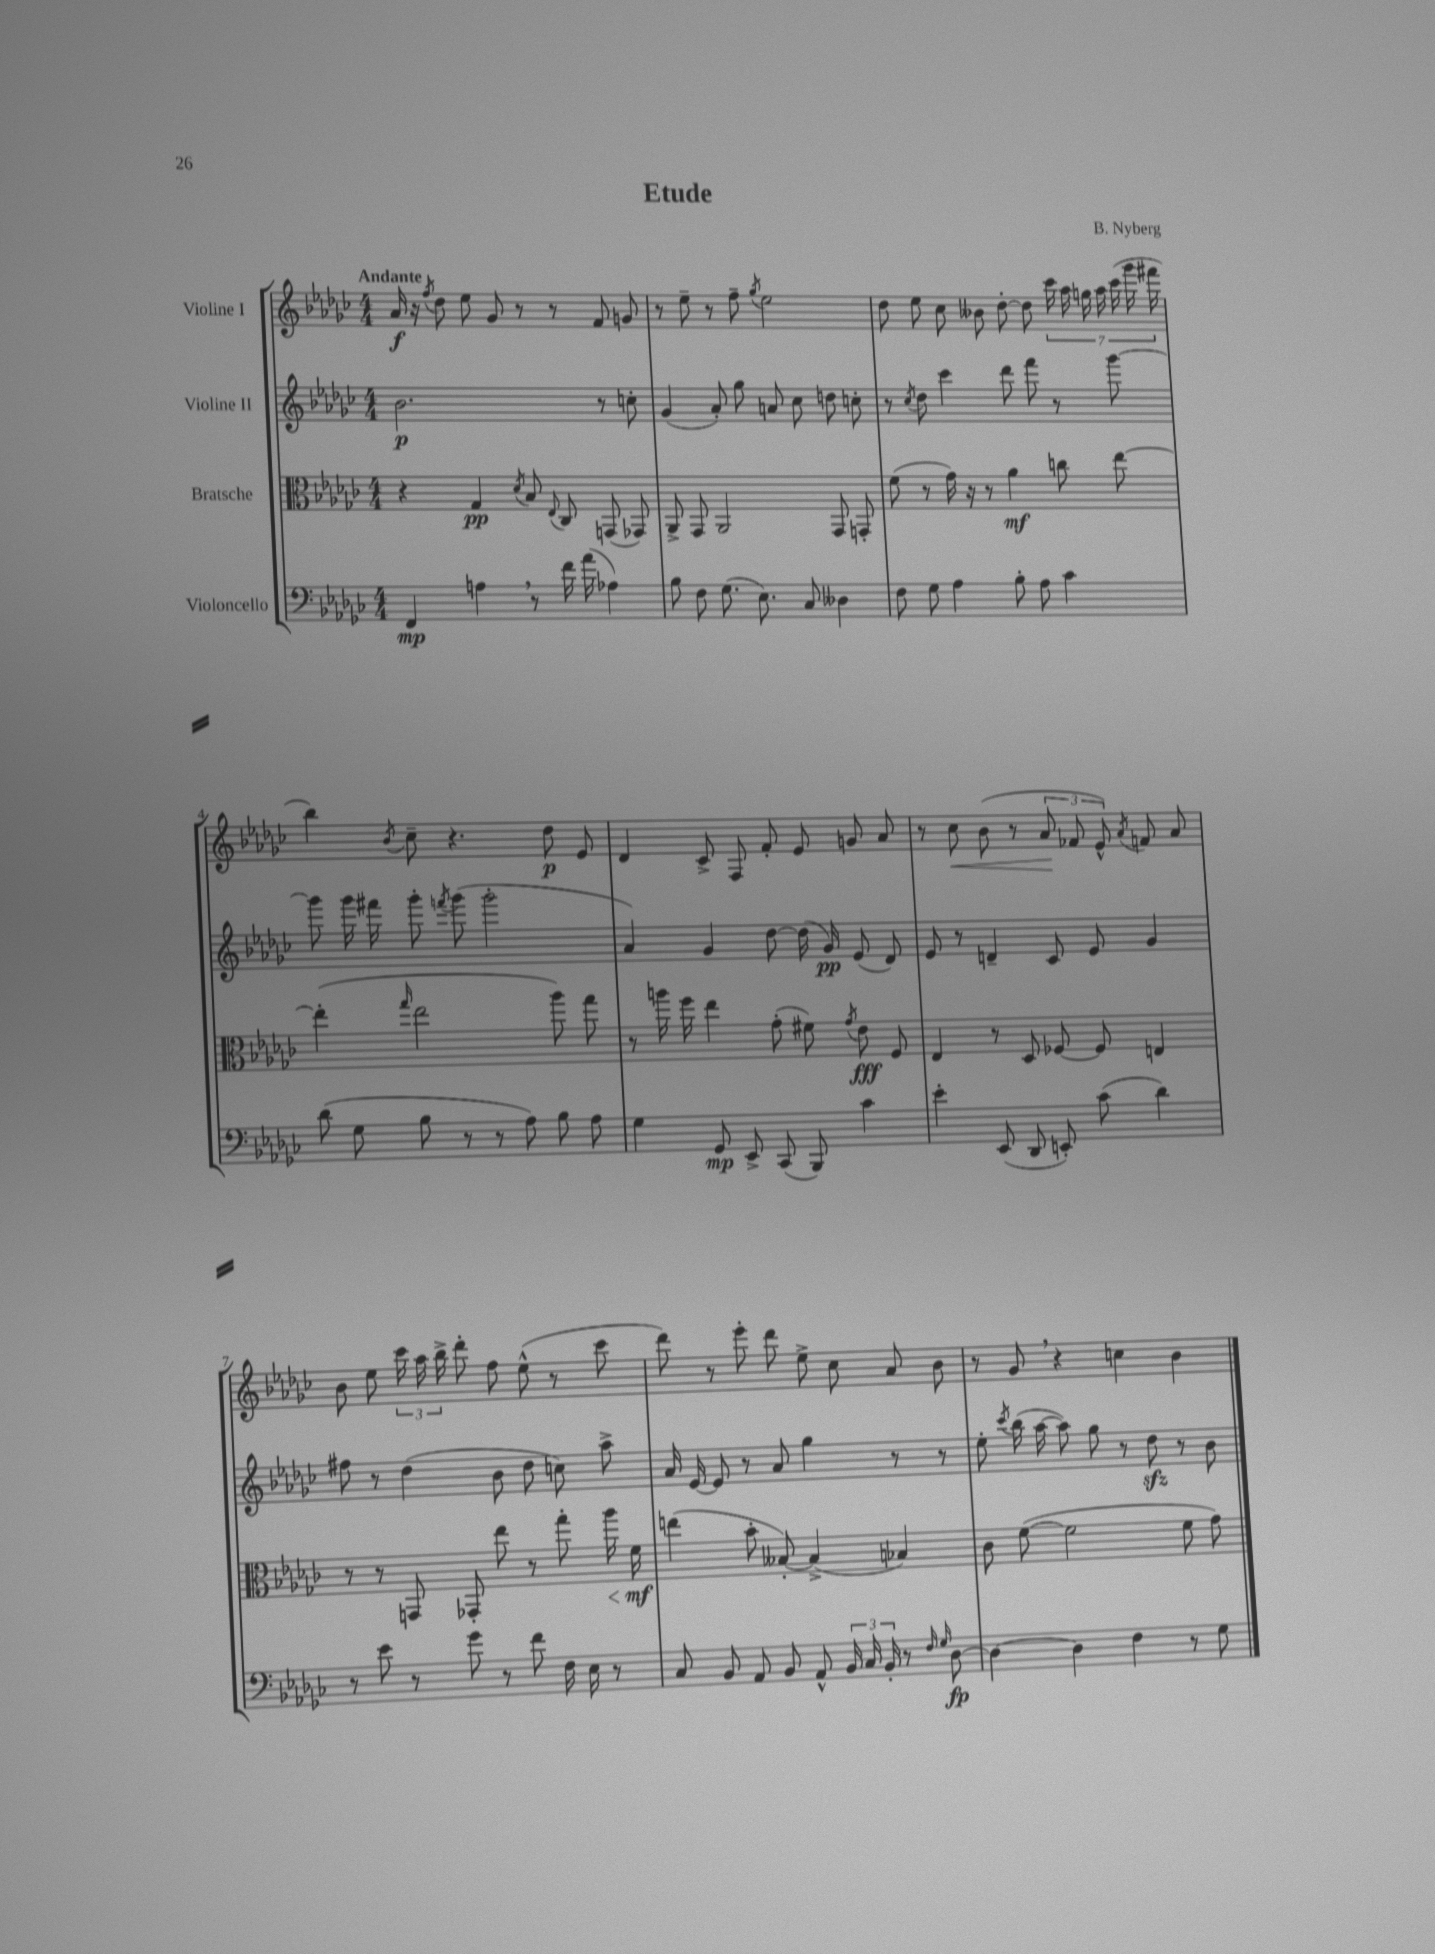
\header { title = "Etude" composer = "B. Nyberg" }
<<
\new StaffGroup <<
\new Staff = "s0" \with { instrumentName = "Violine I" } {
    \clef treble \key ges \major \numericTimeSignature \time 4/4 \tempo "Andante"
    \autoBeamOff aes'16\f r16 \acciaccatura { f''8 } des''8 ees''8 ges'8 r8 r8 f'8 g'8 |
    r8 ees''8-- r8 f''8-- \acciaccatura { ges''8 } ees''2 |
    des''8 ees''8 ces''8 beses'8 des''8~-. des''8 \tuplet 7/4 { ces'''16 aes''16 g''16 aes''16 ces'''16( ges'''16 fis'''16 } |
    bes''4) \acciaccatura { bes'8 } ces''8-- r4. des''8\p ees'8 |
    des'4 ces'8-> f8 f'8-. ees'8 g'8 aes'8 |
    r8 ces''8\< bes'8( r8 \tuplet 3/2 { aes'8\! fes'8 ees'8-^) } \acciaccatura { aes'8 } f'8 aes'8 |
    bes'8 ees''8 \tuplet 3/2 { ces'''16 aes''16 bes''16-> } des'''8-. f''8 ees''8-^( r8 ces'''8 |
    des'''8) r8 ees'''8-. des'''8 ees''8-> ces''8 aes'8 bes'8 |
    r8 ges'8 \breathe r4 c''4 bes'4 \bar "|." |
}
\new Staff = "s1" \with { instrumentName = "Violine II" } {
    \clef treble \key ges \major \numericTimeSignature \time 4/4
    \autoBeamOff bes'2.\p r8 c''8-. |
    ges'4( aes'8-.) ges''8 a'8 ces''8 d''8 c''8-. |
    r8 \acciaccatura { ces''8 } des''8 ces'''4 des'''8 f'''8 r8 ges'''8~ |
    ges'''8 ges'''16 fis'''16 ges'''8-. \acciaccatura { f'''8 } ges'''8( ges'''2-. |
    aes'4) ges'4 des''8~ des''16( ges'16\pp) ees'8( des'8) |
    ees'8 r8 d'4-- ces'8 ees'8 ges'4 |
    fis''8 r8 des''4( bes'8 des''8 c''8) aes''8-> |
    aes'16 ees'16~ ees'8 r8 aes'8 ges''4 r8 r8 |
    ees''8-. \acciaccatura { ces'''8 } bes''16( aes''16~ aes''8) ges''8 r8 des''8\sfz r8 bes'8 \bar "|." |
}
\new Staff = "s2" \with { instrumentName = "Bratsche" } {
    \clef alto \key ges \major \numericTimeSignature \time 4/4
    \autoBeamOff r4 ges4\pp \acciaccatura { des'8 } bes8 \appoggiatura { ees8 } ces8 g,8( ges,8) |
    aes,8-> ges,8 aes,2 ges,8 g,8-. |
    f'8( r8 ges'16) r16 r8 aes'4\mf c''8 ees''8~ |
    ees''4-.( \grace { ges''16 } ees''2 aes''8) ges''8 |
    r8 a''16 f''16 ees''4 ges'8-.( fis'8) \acciaccatura { ges'8 } ees'8\fff f8 |
    ees4 r8 des8 fes8~ fes8 e4 |
    r8 r8 g,8 ges,8-. ees''8 r8 ges''8-. aes''16\< f'16\mf\! |
    e''4( bes'8-. beses8~-.) beses4->( bes4) |
    ces'8 f'8~( f'2 f'8 ges'8) \bar "|." |
}
\new Staff = "s3" \with { instrumentName = "Violoncello" } {
    \clef bass \key ges \major \numericTimeSignature \time 4/4
    \autoBeamOff f,4\mp a4 \breathe r8 f'16 aes'16( aes4) |
    bes8 f8 ges8.( ees8.) ces8 deses4 |
    f8 ges8 aes4 bes8-. aes8 ces'4 |
    des'8( ges8 bes8 r8 r8 aes8) bes8 aes8 |
    ges4 ges,8\mp ees,8-> ces,8( bes,,8) ces'4 |
    ees'4-. ees,8( des,8 e,8-.) ces'8( des'4) |
    r8 ees'8 r8 ges'8 r8 f'8 f16 ees16 r8 |
    ces8 bes,8 aes,8 bes,8 aes,8-^ \tuplet 3/2 { bes,16 ces16 bes,16-. } r8 \grace { f16 ges16 } des8~\fp |
    des4~ des4 f4 r8 ges8 \bar "|." |
}
>>
>>
